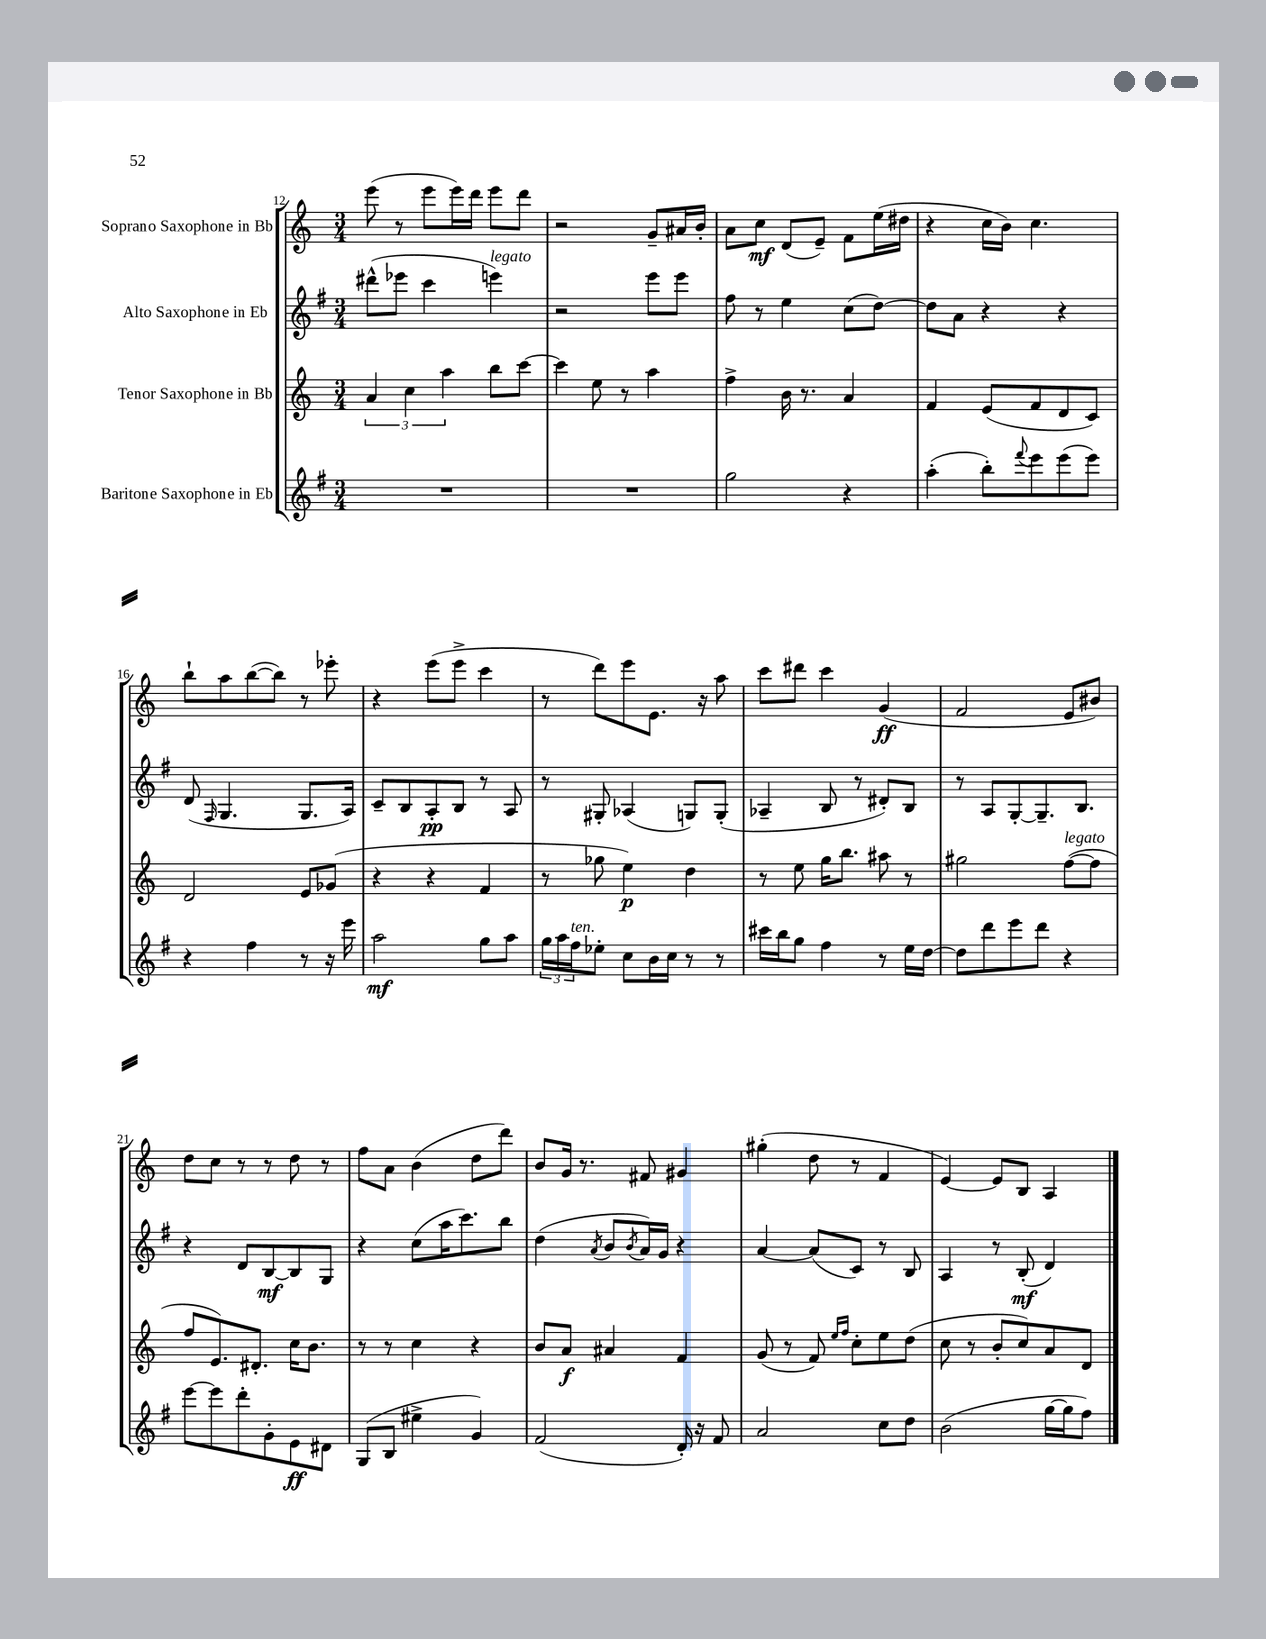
<<
\new StaffGroup <<
\new Staff = "s0" \with { instrumentName = "Soprano Saxophone in Bb" } {
    \clef treble \key c \major \numericTimeSignature \time 3/4
    e'''8( r8 e'''8 e'''16) d'''16 e'''8 d'''8 |
    r2 g'8-- ais'16 b'16-. |
    a'8 c''8\mf d'8( e'8--) f'8 e''16( dis''16 |
    r4 c''16 b'16) c''4. |
    b''8-! a''8 b''8~( b''8) r8 ees'''8-. |
    r4 e'''8( e'''8-> c'''4 |
    r8 d'''8) e'''8 e'8. r16 a''8 |
    c'''8 dis'''8 c'''4 g'4\ff( |
    f'2 e'8 bis'8) |
    d''8 c''8 r8 r8 d''8 r8 |
    f''8 a'8 b'4( d''8 d'''8) |
    b'8 g'16 r8. fis'8 gis'4 |
    gis''4-.( d''8 r8 f'4 |
    e'4~) e'8 b8 a4 \bar "|." |
}
\new Staff = "s1" \with { instrumentName = "Alto Saxophone in Eb" } {
    \clef treble \key g \major \numericTimeSignature \time 3/4
    dis'''8-^( ees'''8 c'''4 e'''4^\markup { \italic "legato" }) |
    r2 e'''8 e'''8 |
    fis''8 r8 e''4 c''8( d''8~) |
    d''8 a'8 r4 r4 |
    d'8( \grace { fis16 } g4. g8. a16) |
    c'8-- b8 a8-.\pp b8 r8 a8 |
    r8 gis8-. aes4( g8) g8-.( |
    aes4-- b8 r8 dis'8-.) b8 |
    r8 a8 g8~-. g8.-- b8. |
    r4 d'8 b8~\mf b8 g8 |
    r4 c''8( a''16 c'''8.) b''8 |
    d''4( \acciaccatura { a'8 } b'8 \acciaccatura { b'8 } a'16) g'16 r4 |
    a'4~ a'8( c'8) r8 b8 |
    a4 r8 b8-.\mf( d'4) \bar "|." |
}
\new Staff = "s2" \with { instrumentName = "Tenor Saxophone in Bb" } {
    \clef treble \key c \major \numericTimeSignature \time 3/4
    \tuplet 3/2 { a'4 c''4 a''4 } b''8 c'''8~ |
    c'''4 e''8 r8 a''4 |
    f''4-> b'16 r8. a'4 |
    f'4 e'8( f'8 d'8 c'8) |
    d'2 e'8 ges'8( |
    r4 r4 f'4 |
    r8 ges''8 e''4\p) d''4 |
    r8 e''8 g''16 b''8. ais''8 r8 |
    gis''2 f''8~^\markup { \italic "legato" }( f''8 |
    f''8 e'8.) dis'8.-. c''16 b'8. |
    r8 r8 c''4 r4 |
    b'8 a'8\f ais'4 f'4 |
    g'8( r8 f'8) \grace { e''16 f''16 } c''8-. e''8 d''8( |
    c''8 r8 b'8-. c''8) a'8 d'8 \bar "|." |
}
\new Staff = "s3" \with { instrumentName = "Baritone Saxophone in Eb" } {
    \clef treble \key g \major \numericTimeSignature \time 3/4
    R2. |
    R2. |
    g''2 r4 |
    a''4-.( b''8-.) \appoggiatura { fis'''8 } e'''8 e'''8( e'''8) |
    r4 fis''4 r8 r16 e'''16 |
    a''2\mf g''8 a''8 |
    \tuplet 3/2 { g''16 a''16 fis''16^\markup { \italic "ten." } } ees''8-. c''8 b'16 c''16 r8 r8 |
    cis'''16 b''16 g''8 fis''4 r8 e''16 d''16~ |
    d''8 d'''8 e'''8 d'''8 r4 |
    e'''8~ e'''8 d'''8-. g'8-. e'8\ff dis'8 |
    g8( b8 eis''4-> g'4) |
    fis'2( d'16-.) r16 fis'8 |
    a'2 c''8 d''8 |
    b'2( g''16~ g''16 fis''8) \bar "|." |
}
>>
>>
\layout { \context { \Score currentBarNumber = #12 } }
